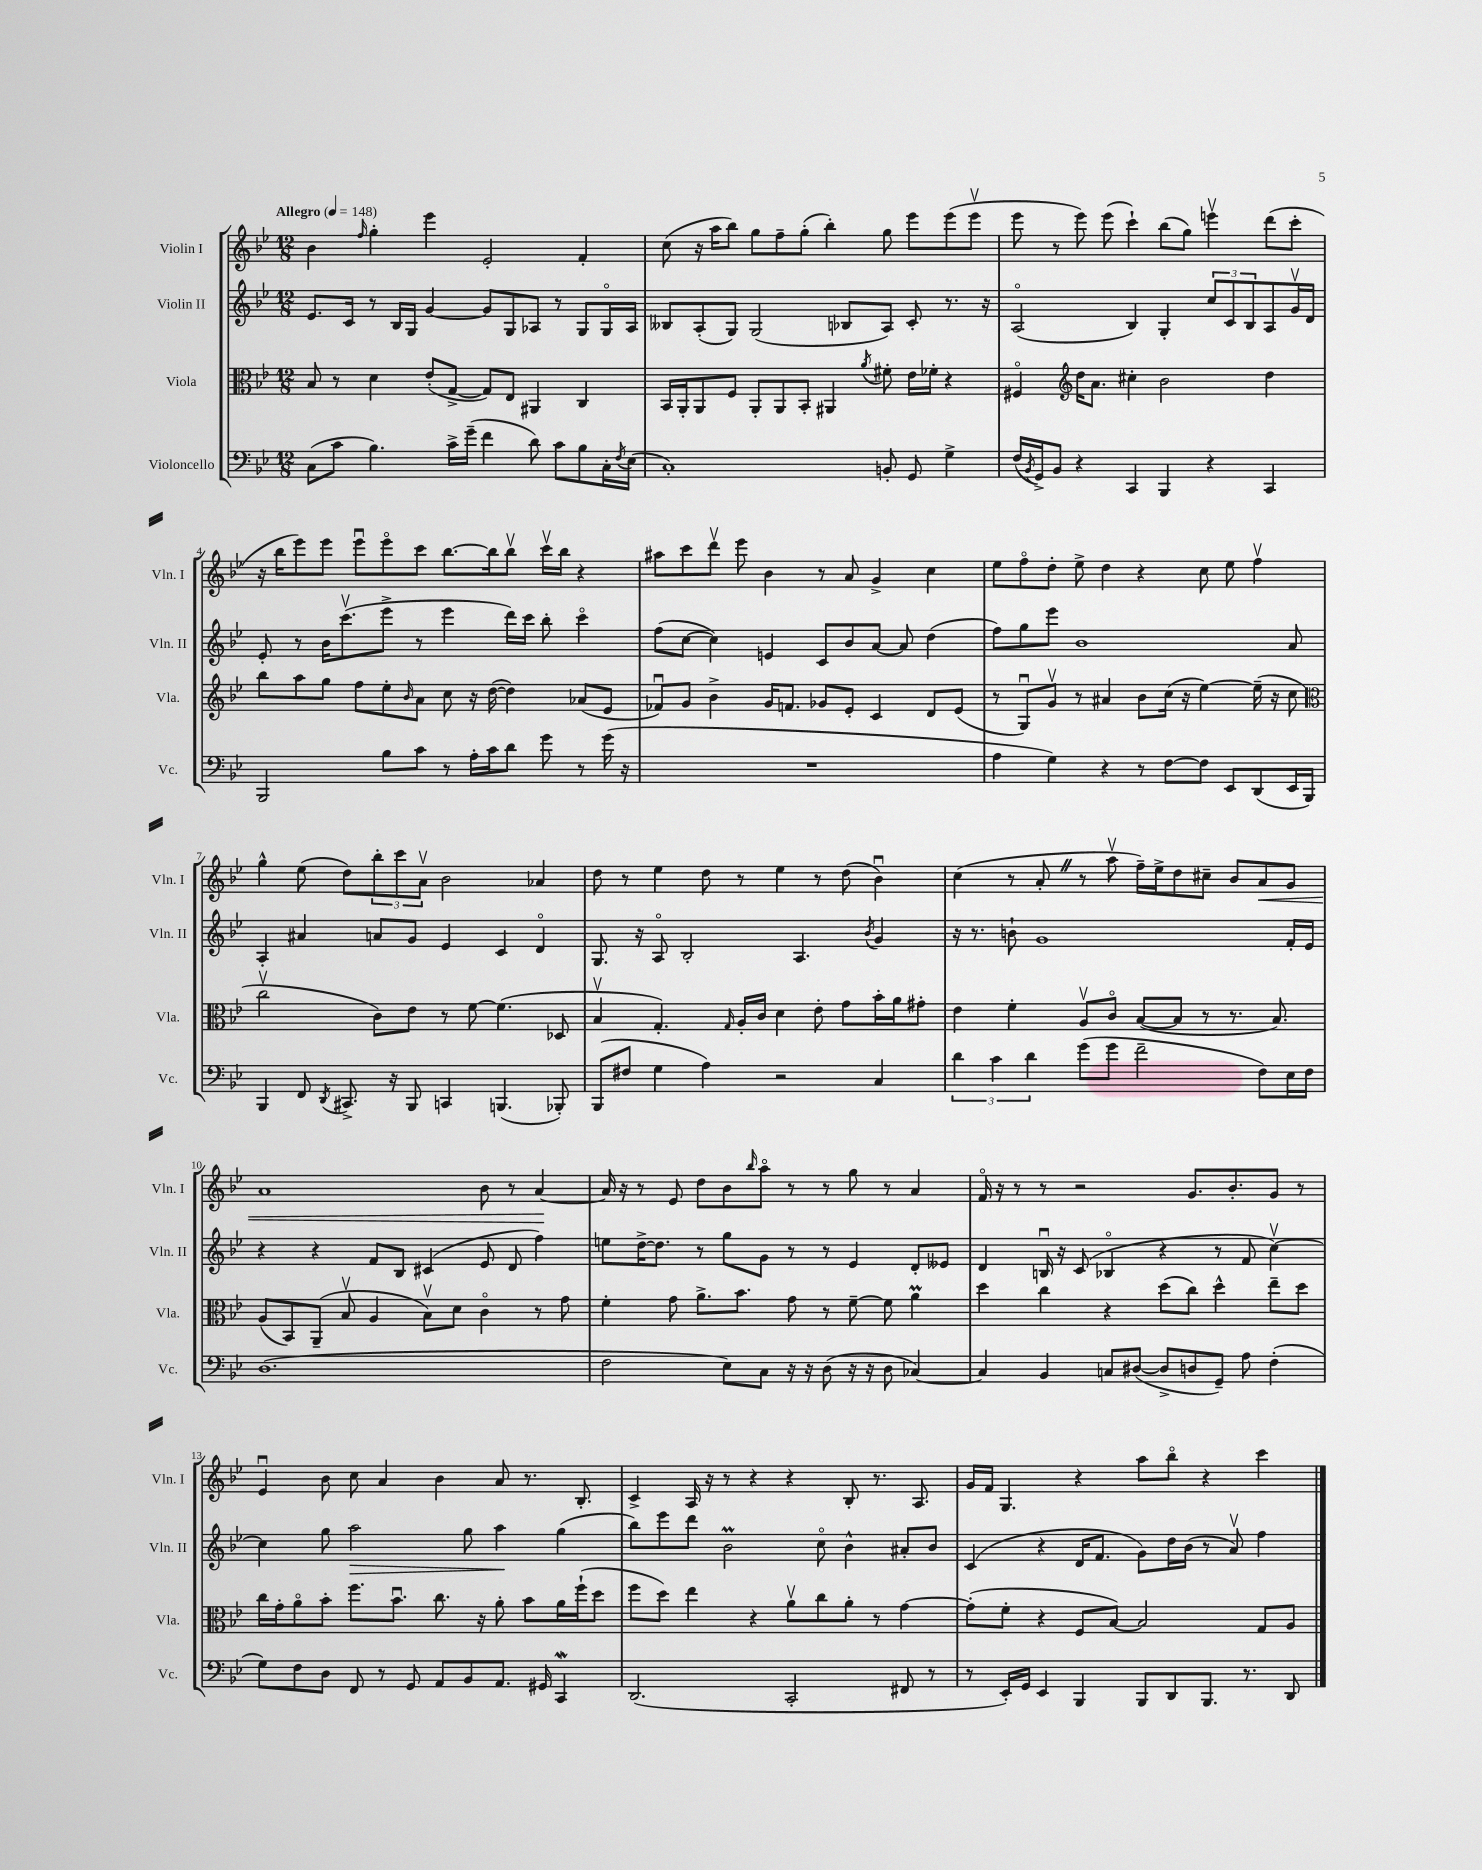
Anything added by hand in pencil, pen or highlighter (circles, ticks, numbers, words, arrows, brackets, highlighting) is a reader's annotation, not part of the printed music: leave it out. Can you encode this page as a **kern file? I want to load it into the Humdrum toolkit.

**kern	**kern	**kern	**kern
*staff4	*staff3	*staff2	*staff1
*clefF4	*clefC3	*clefG2	*clefG2
*k[b-e-]	*k[b-e-]	*k[b-e-]	*k[b-e-]
*M12/8	*M12/8	*M12/8	*M12/8
*MM148	*MM148	*MM148	*MM148
(8C\L	8B-/	8.e-/L	4b-\
8c\J	8r	.	.
.	.	16c/Jk	.
.	.	.	16qqff/
4.B-\)	4d\	8r	4gg'\
.	.	16B-/LL	.
.	.	16G/JJ	.
.	(8e-'/L	[4g/	4eee-\
16c^\LL	[8G^/J	.	.
(16g~\JJ	.	.	.
4f\	8G/]L)	8g/]L	2e-'/
.	8E-/J	8G/	.
8d\)	4AA#/	8A-/J	.
8c\L	.	8r	.
8B-\	4C/	8G/L	4f'/
16C'\L	.	16Go/L	.
8qF/	.	.	.
(16E-\JJ	.	16A-/JJ	.
=	=	=	=
1C')	16BB-/LL	8B--/L	(8cc\
.	16AA'/J	.	.
.	8AA/	(8A'/	16r
.	.	.	16aa\LK
.	8F/J	8G/J)	8bb-\J)
.	8AA'/L	(2G/	8gg\L
.	8AA/	.	8ff~\
.	8BB-'/J	.	(8gg'\J
.	4AA#/	.	4bb-'\)
.	.	8B-/L	.
.	8qa/	.	.
8BB'/	8f#'\	8A/J)	8gg\
8GG/	16e-\LL	8c'/	8eee-\L
.	16f-'\JJ	.	.
4G^\	4r	8.r	(8eee-\
.	.	.	8eee-v\J
.	.	16r	.
=	=	=	=
(16F/LL	4F#o/	(2Ao/	8eee-\
8qBB-/	.	.	.
16GG^/J)	.	.	.
8BB-/J	.	.	8r
*	*clefG2	*	*
4r	16dd\LK	.	8eee-\)
.	8.a\J	.	.
.	.	.	(8eee-\
4CC/	4cc#'\	4B-/)	4ccc`\)
4BBB-/	2b-\	4G'/	(8bb-\L
.	.	.	8gg\J)
4r	.	12cc/L	4eeev\
.	.	12c/	.
.	.	12B-/	.
4CC/	4dd\	8A/	(8ddd\L
.	.	16gv/L	8ccc'\J
.	.	16d/JJ	.
=	=	=	=
2BBB-/	8bb-\L	8e-'/	16r
.	.	.	16bb-\LK
.	8aa\	8r	8eee-\)
.	8gg\J	16b-\LK	8eee-\J
.	.	(8.cccv\	.
.	8ff\L	.	8eee-u\L
8B-\L	8ee-'\	8eee-^\J	8eee-o\
.	16qqb-/	.	.
8c\J	8a\J	8r	8ccc\J
8r	8cc\	4eee-\	[8.bb-\L
16A'\LL	16r	.	.
16c\J	([16dd\	.	16bb-\]k
8d\J	4dd\])	16ddd\LL)	8bb-v\J
.	.	16ccc\JJ	.
8g\	.	8bb-'\	16cccv\LL
.	.	.	16bb-\JJ
8r	(8a-/L	4ccco\	4r
(16g\	8e-/J	.	.
16r	.	.	.
=	=	=	=
1.r	8f-u/L)	(8ff\L	8aa#\L
.	8g/J	[8cc\J	8ccc\
.	4b-^\	4cc\])	8dddv\J
.	.	.	8eee-\
.	16g/LK	4e/	4b-\
.	8.f/J	.	.
.	8g-/L	8c/L	8r
.	8e-'/J	8b-/	8a/
.	4c/	[8a/J	4g^/
.	.	8a/]	.
.	8d/L	(4dd\	4cc\
.	(8e-/J	.	.
=	=	=	=
4A\	8r	8ff\L)	8ee-\L
.	8Gu/L)	8gg\	8ffo\
4G\)	8gv/J	8eee-\J	8dd'\J
.	8r	1b-	8ee-^\
4r	4a#/	.	4dd\
8r	8b-\L	.	4r
[8F\L	(16cc\Jk	.	.
.	16r	.	.
8F\]J	[4ee-\)	.	8cc\
8EE-/L	.	.	8ee-\
(8DD/	(16ee-~\]	.	4ffv\
.	16r	.	.
16EE-/L	8cc\	8a/	.
16BBB-/JJ)	.	.	.
=	=	=	=
*	*clefC3	*	*
4BBB-/	2ccv\	4A'/	4gg^^\
8FF/	.	4a#/	(8ee-\
8qDD/	.	.	.
8.CC#^/	.	.	8dd\L)
.	8c\L)	8a/L	12bb-'\
16r	.	.	.
.	.	.	12ccc\
8BBB-/	8e-\J	8g/J	.
.	.	.	12av\J
4CC/	8r	4e-/	2b-\
.	[8f\	.	.
(4.BBB/	(4.f\]	4c/	.
.	.	4do/	4a-/
8BBB-'/)	8D-/	.	.
=	=	=	=
(8BBB-/L	4B-v/	8.G/	8dd\
8F#/J	.	.	8r
.	.	16r	.
4G\	4.G'/)	8Ao/	4ee-\
.	.	2B-'/	.
4A\)	.	.	8dd\
.	16qqG/	.	.
.	16A'/LL	.	8r
.	16c/JJ	.	.
2r	4d\	.	4ee-\
.	.	4.A/	.
.	8e-'\	.	8r
.	8g\L	.	(8dd\
.	.	8qb-/	.
4C/	16b-'\L	4g/	4b-u\)
.	16a\J	.	.
.	8g#'\J	.	.
=	=	=	=
6d\	4e-\	16r	(4cc\
.	.	8.r	.
6c\	.	.	.
.	4f'\	8b`\	8r
6d\	.	.	.
.	.	1g	8a'/
(8g\L	8Av/L	.	8r
8g\J	8co/J	.	8aav\
2f~\	([8B-/L	.	16ff~\LL)
.	.	.	16ee-^\J
.	8B-/]J	.	8dd\
.	8r	.	8cc#~\J
.	8.r	.	8b-/L
8F\L)	.	.	8a/
.	8.B-/)	.	.
16E-\L	.	16f'/LL	8g/J
16F\JJ	.	16e-/JJ	.
=	=	=	=
(1.D	(8A/L	4r	1a
.	8BB-/)	.	.
.	(8AA~/J	4r	.
.	8B-v/	.	.
.	4A/	8f/L	.
.	.	8B-/J	.
.	8B-v\L)	(4c#/	.
.	8d\J	.	.
.	4co\	8e-/	8b-\
.	.	8d/	8r
.	8r	4ff\)	[4a/
.	8g\	.	.
=	=	=	=
2F\	4f'\	8ee\L	16a/]
.	.	.	16r
.	.	[16dd^\K	8r
.	.	8.dd\]J	.
.	8g\	.	8e-/
.	8.a^\L	8r	8dd\L
8E-\L)	.	8gg\L	8b-\
.	8.b-\J	.	.
.	.	.	16qqbb-/
8C\J	.	8g\J	8aao\J
16r	8g\	8r	8r
16r	.	.	.
(8D\	8r	8r	8r
16r	[8f~\	4e-/	8gg\
16r	.	.	.
8D\	8f\]	.	8r
[4C-/)	4a\	8d'/L	4a/
.	.	8e--/J	.
=	=	=	=
4C-/]	4dd\	4d/	16fo/
.	.	.	16r
.	.	.	8r
4BB-/	4cc\	16Bu/	8r
.	.	16r	.
.	.	(8c/	2r
8C/L	4r	4B-o/	.
([8D#/J	.	.	.
8D#^/]L	(8dd\L	4r	.
8D/	8cc\J)	.	8.g/L
8GG~/J)	4dd^^\	8r	.
.	.	.	8.b-'/
8A\	.	8f/	.
(4F'\	8ee-~\L	[4ccv\)	8g/J
.	8dd\J	.	8r
=	=	=	=
8G\L)	16cc\LL	4cc\]	4e-u/
.	16g'\J	.	.
8F\	8ao\	.	.
8D\J	8b-'\J	8gg\	8b-\
8FF/	8.ff\L	2aa\	8cc\
8r	.	.	4a/
.	8.b-u\J	.	.
8GG/	.	.	.
8AA/L	8.cc\	.	4b-\
8BB-/	.	8gg\	.
.	16r	.	.
8.AA/J	8a'\	4aa\	8a/
.	8b-\L	.	8.r
16GG#/	.	.	.
4CC/	16a\L	(4gg\	.
.	(16ff`\J	.	8.B-'/
.	8dd\J	.	.
=	=	=	=
(2.DD/	8ff\L	8bb-\L)	4c^/
.	8dd\J)	8eee-\	.
.	4ee-\	8ddd\J	16A/
.	.	.	16r
.	.	2b-\	8r
.	4r	.	4r
2CC'/	8av\L	.	4r
.	8cc\	8cco\	.
.	8a'\J	4b-^^\	8B-'/
.	8r	.	8.r
8FF#/	[4g\	8a#'/L	.
.	.	.	8.A/
8r	.	8b-/J	.
=	=	=	=
8r	(8g'\]L	(4c/	16g/LL
.	.	.	16f/JJ
16EE-'/LL)	8f'\J	.	4.G/
16GG/JJ	.	.	.
4EE-/	4r	4r	.
4BBB-/	8F/L	16d/LK	4r
.	.	8.f/J	.
.	[8B-/J)	.	.
8BBB-/L	2B-/]	8g\L)	8aa\L
8DD/	.	16dd\L	8bb-o\J
.	.	(16b-\JJ	.
8.BBB-/J	.	8r	4r
.	.	8av/)	.
8.r	.	.	.
.	8G/L	4ff\	4ccc\
8DD/	8A/J	.	.
==	==	==	==
*-	*-	*-	*-
